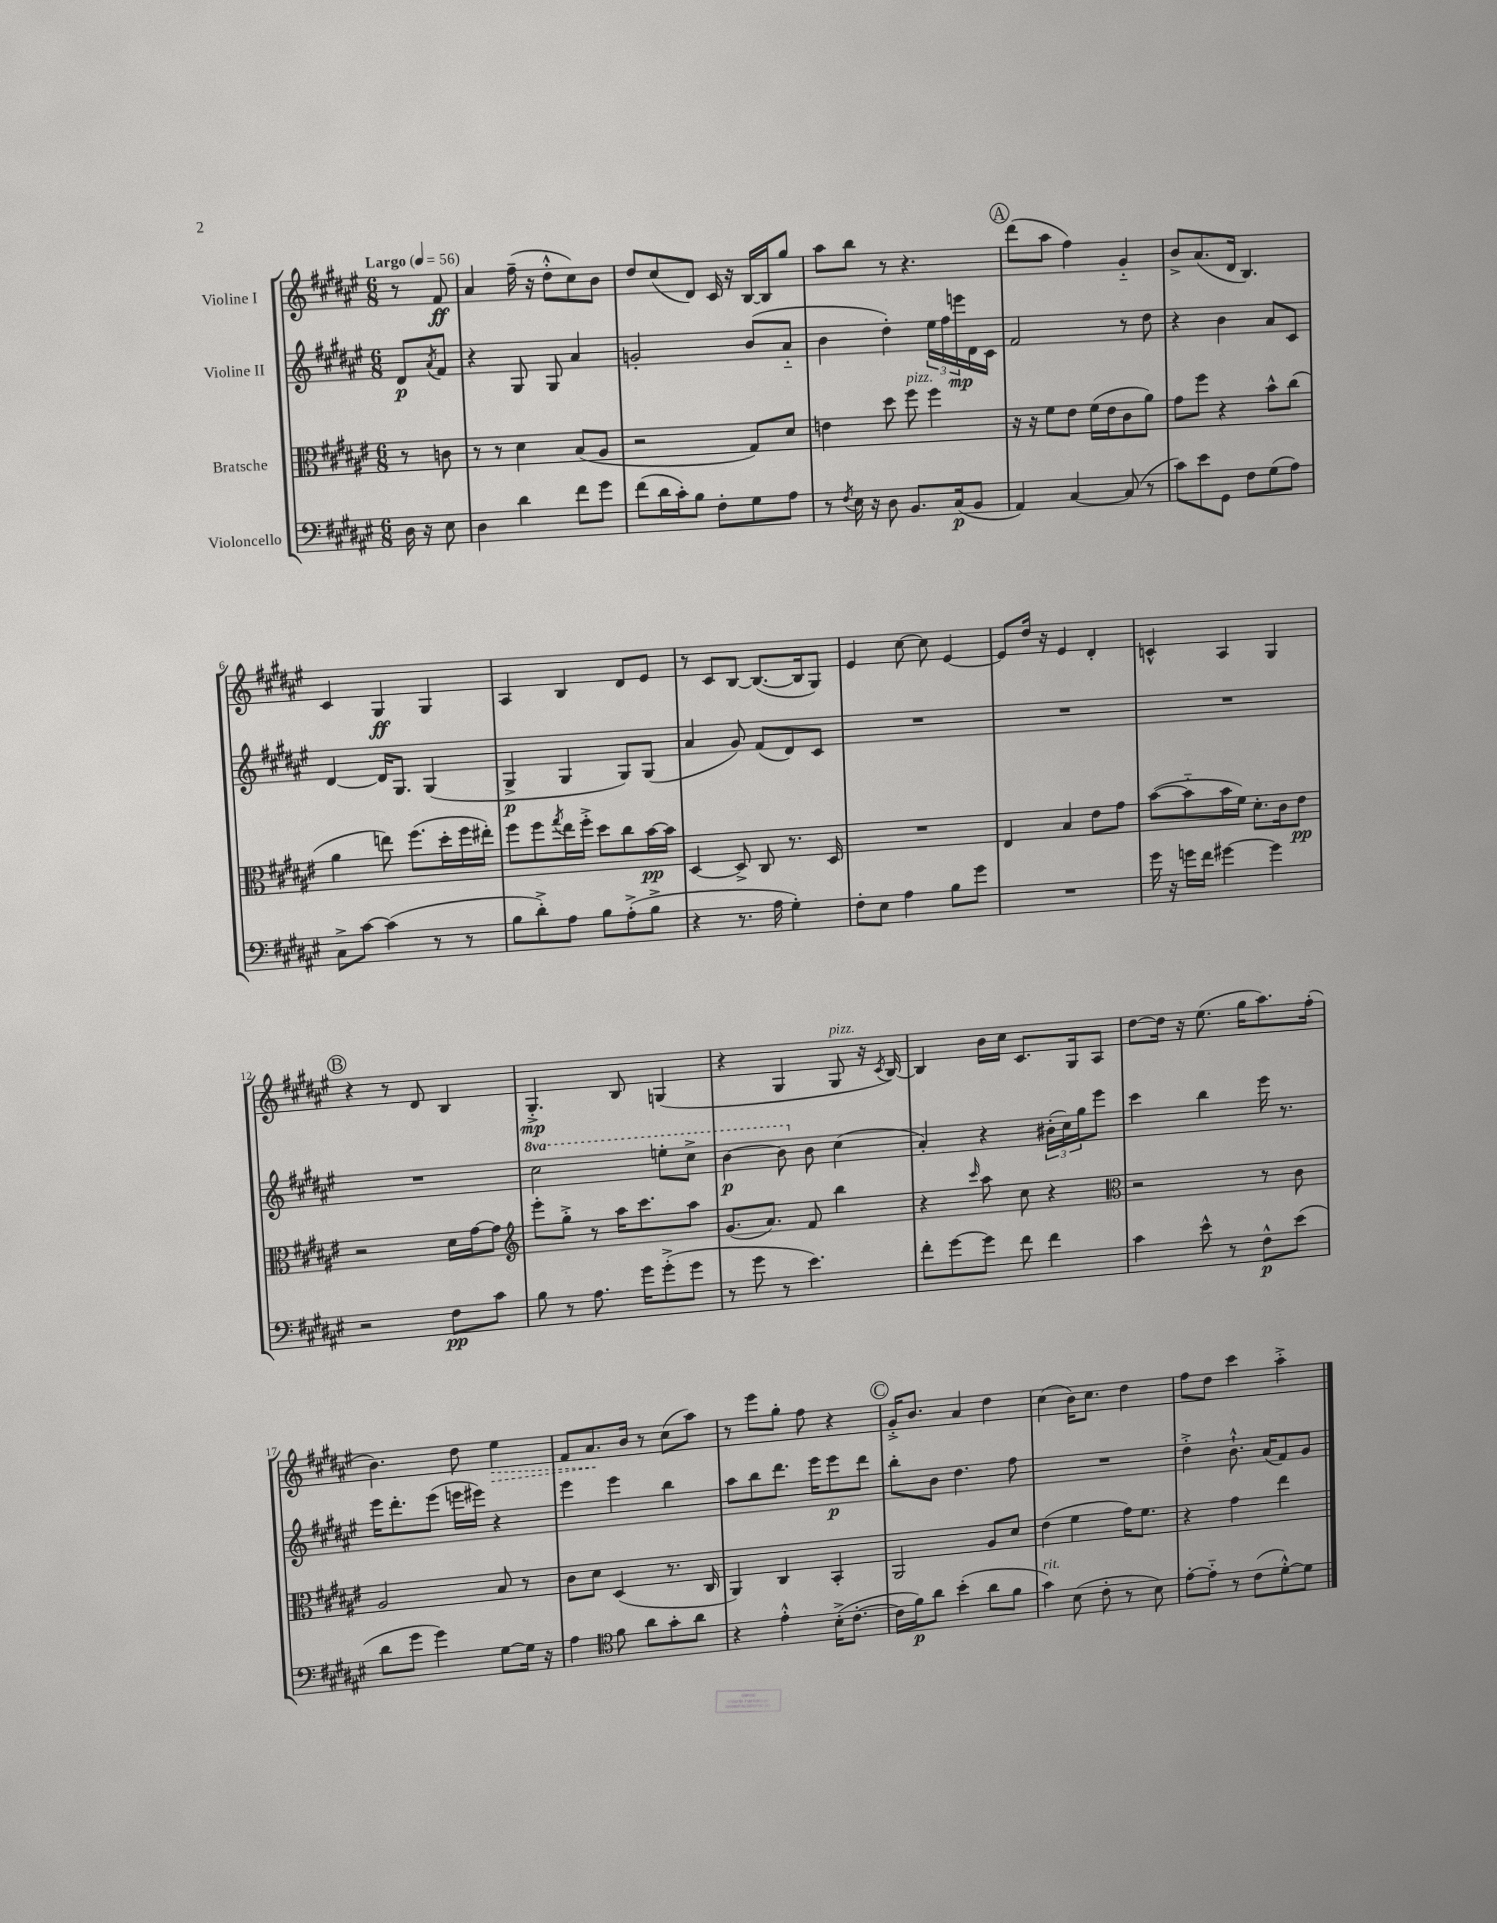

**kern	**dynam	**kern	**dynam	**kern	**dynam	**kern	**dynam
*part4	*part4	*part3	*part3	*part2	*part2	*part1	*part1
*staff4	*staff4	*staff3	*staff3	*staff2	*staff2	*staff1	*staff1
*I"Violoncello	*	*I"Bratsche	*	*I"Violine II	*	*I"Violine I	*
*clefF4	*	*clefC3	*	*clefG2	*	*clefG2	*
*k[f#c#g#d#a#e#]	*	*k[f#c#g#d#a#e#]	*	*k[f#c#g#d#a#e#]	*	*k[f#c#g#d#a#e#]	*
*M6/8	*	*M6/8	*	*M6/8	*	*M6/8	*
*MM56	*	*MM56	*	*MM56	*	*MM56	*
=	=	=	=	=	=	=	=
!	!	!	!	!	!	!LO:TX:a:B:t=Largo	!
16D#\	.	8r	.	8d#/L	p	8r	.
16r	.	.	.	.	.	.	.
.	.	.	.	8qa#/	.	.	.
8E#\	.	8cn\	.	8f#/J	.	8f#/	ff
=1	=1	=1	=1	=1	=1	=1	=1
4D#\	.	8r	.	4r	.	4a#/	.
.	.	8r	.	.	.	.	.
4d#\	.	4d#\	.	8G#/	.	(16ff#~\	.
.	.	.	.	.	.	16r	.
.	.	.	.	8G#/	.	8dd#'^^\L	.
8f#\L	.	(8B/L	.	4a#/	.	8cc#\)	.
8g#\J	.	8A#/J	.	.	.	8b\J	.
=2	=2	=2	=2	=2	=2	=2	=2
(8f#\L	.	2r	.	2gn'/	.	8dd#/L	.
16d#\L	.	.	.	.	.	(8cc#/	.
16c#'\J)	.	.	.	.	.	.	.
8B\J	.	.	.	.	.	8d#/J)	.
8F#'\L	.	.	.	.	.	16c#/	.
.	.	.	.	.	.	16r	.
8G#\	.	8G#/L)	.	(8b/L	.	[16B/LL	.
.	.	.	.	.	.	16B/J]	.
8A#\J	.	8d#/J	.	8a#/J	.	8gg#/J	.
=3	=3	=3	=3	=3	=3	=3	=3
8r	.	4en\	.	4b\	.	8aa#\L	.
8qF#/	.	.	.	.	.	.	.
16E#\	.	.	.	.	.	8bb\J	.
16r	.	.	.	.	.	.	.
8D#\	.	8dd#\	.	4dd#'\)	.	8r	.
!	!	!LO:TX:a:i:t=pizz.	!	!	!	!	!
8.BB/L	.	8ff#\	.	.	.	4.r	.
.	.	4ff#\	.	24ee#\LL	.	.	.
.	.	.	.	24ff#\	.	.	.
(16C#/k	p	.	.	.	.	.	.
.	.	.	.	24eeen\	mp	.	.
8BB/J	.	.	.	16d#\	.	.	.
.	.	.	.	16c#\JJ	.	.	.
!!LO:REH:place=s1:t=A
=4	=4	=4	=4	=4	=4	=4	=4
4AA#/)	.	16r	.	2f#/	.	(8ddd#\L	.
.	.	16r	.	.	.	.	.
.	.	8f#\L	.	.	.	8aa#\J	.
[4C#/	.	8e#\J	.	.	.	4ff#\)	.
.	.	(16f#\LL	.	.	.	.	.
.	.	16e#\J	.	.	.	.	.
(8C#/]	.	8c#\	.	8r	.	4g#/	.
8r	.	8a#\J)	.	8dd#\	.	.	.
=5	=5	=5	=5	=5	=5	=5	=5
8c#\L)	.	8g#\L	.	4r	.	8b^/L	.
8e#\	.	8ff#\J	.	.	.	(8.a#/	.
8GG#\J	.	4r	.	4b\	.	.	.
.	.	.	.	.	.	16d#/Jk	.
8F#\L	.	.	.	.	.	4.B/)	.
(8G#\	.	8b^^\L	.	8a#/L	.	.	.
8A#\J)	.	(8cc#\J	.	8c#/J	.	.	.
!!LO:LB:g=z
=6	=6	=6	=6	=6	=6	=6	=6
8C#^\L	.	4a#\	.	[4d#/	.	4c#/	.
[8c#\J	.	.	.	.	.	.	.
(4c#\]	.	8een\)	.	16d#/KL]	.	4G#/	ff
.	.	.	.	8.G#/J	.	.	.
.	.	(8.ff#\L	.	.	.	.	.
8r	.	.	.	(4G#/	.	4G#/	.
.	.	16dd#'\L	.	.	.	.	.
8r	.	16ff#\	.	.	.	.	.
.	.	16ee#X'\JJ)	.	.	.	.	.
=7	=7	=7	=7	=7	=7	=7	=7
8B\L	.	8ff#\L	.	4G#^/	p	4A#/	.
8d#'^\)	.	8ff#\	.	.	.	.	.
.	.	8qgg#/	.	.	.	.	.
8A#\J	.	16ee#\L	.	4G#/	.	4B/	.
.	.	16ff#'^\JJ	.	.	.	.	.
8B\L	.	8dd#\L	.	.	.	.	.
(8A#'^\	.	8cc#\	.	8G#/L)	.	8d#/L	.
8B^\J	.	[16b\L	pp	(8G#/J	.	8e#/J	.
.	.	16b\JJ]	.	.	.	.	.
=8	=8	=8	=8	=8	=8	=8	=8
4r	.	[4D#/	.	4a#/	.	8r	.
.	.	.	.	.	.	8c#/L	.
8.r	.	8D#^/]	.	8g#/)	.	[8B/J	.
.	.	8C#/	.	(8f#/L	.	(8.B/L_	.
16A#\	.	.	.	.	.	.	.
4G#'\)	.	8.r	.	8d#/)	.	.	.
.	.	.	.	.	.	16B/k]	.
.	.	.	.	8c#/J	.	8G#/J)	.
.	.	16D#/	.	.	.	.	.
=9	=9	=9	=9	=9	=9	=9	=9
8F#'\L	.	2.r	.	2.r	.	4e#/	.
8E#\J	.	.	.	.	.	.	.
4A#\	.	.	.	.	.	[8cc#\	.
.	.	.	.	.	.	8cc#\]	.
8B\L	.	.	.	.	.	[4e#/	.
8g#\J	.	.	.	.	.	.	.
=10	=10	=10	=10	=10	=10	=10	=10
2.r	.	4E#/	.	2.r	.	8e#/L]	.
.	.	.	.	.	.	16dd#/Jk	.
.	.	.	.	.	.	16r	.
.	.	4B/	.	.	.	4e#/	.
.	.	8e#\L	.	.	.	4d#'/	.
.	.	8g#\J	.	.	.	.	.
=11	=11	=11	=11	=11	=11	=11	=11
16g#\	.	([8b\L	.	2.r	.	4cn^^/	.
16r	.	.	.	.	.	.	.
16gn\LL	.	8b\]	.	.	.	.	.
16f#\JJ	.	.	.	.	.	.	.
[4g#X\	.	16b\L	.	.	.	4A#/	.
.	.	16f#\JJ)	.	.	.	.	.
.	.	8.d#'\L	.	.	.	.	.
4g#\]	.	.	.	.	.	4G#/	.
.	.	16c#\k	.	.	.	.	.
.	.	8e#\J	pp	.	.	.	.
!!LO:LB:g=z
!!LO:REH:place=s1:t=B
=12	=12	=12	=12	=12	=12	=12	=12
2r	.	2r	.	2.r	.	4r	.
.	.	.	.	.	.	8r	.
.	.	.	.	.	.	8d#/	.
8F#\L	pp	16d#\LL	.	.	.	4B/	.
.	.	[16g#\J	.	.	.	.	.
8c#\J	.	8g#\J]	.	.	.	.	.
=13	=13	=13	=13	=13	=13	=13	=13
*	*	*clefG2	*	*	*	*	*
*	*	*	*	*8va	*	*	*
8B\	.	8eee#'\L	.	2ccc#\	.	4.G#'^/	mp
8r	.	8gg#'^\J	.	.	.	.	.
8.A#\	.	8r	.	.	.	.	.
.	.	16aa#\KL	.	.	.	8B/	.
16g#\KL	.	8.ccc#\	.	.	.	.	.
(8g#'^\	.	.	.	8eeen'\L	.	(4Gn/	.
8g#\J	.	8aa#\J	.	8ccc#^\J	.	.	.
=14	=14	=14	=14	=14	=14	=14	=14
8r	.	(8.g#/L	.	[4bb\	p	4r	.
8g#\	.	.	.	.	.	.	.
.	.	8.a#/J)	.	.	.	.	.
8r	.	.	.	8bb\]	.	4G#/	.
*	*	*	*	*X8va	*	*	*
4.e#\)	.	8f#/	.	8b\	.	.	.
!	!	!	!	!	!	!LO:TX:a:i:t=pizz.	!
.	.	4bb\	.	(4cc#\	.	8G#/	.
.	.	.	.	.	.	16r	.
.	.	.	.	.	.	8qc#/	.
.	.	.	.	.	.	[16B/)	.
=15	=15	=15	=15	=15	=15	=15	=15
8f#'\L	.	4r	.	4a#'/)	.	4B/]	.
[8g#\	.	.	.	.	.	.	.
.	.	16qqccc#/	.	.	.	.	.
8g#\J]	.	8aa#\	.	4r	.	16b\LL	.
.	.	.	.	.	.	16cc#\JJ	.
8f#\	.	8cc#\	.	.	.	8.c#/L	.
4f#\	.	4r	.	(24b#X'\LL	.	.	.
.	.	.	.	24cc#\)	.	.	.
.	.	.	.	.	.	16G#/k	.
.	.	.	.	24gg#\J	.	.	.
.	.	.	.	8eee#\J	.	8A#/J	.
=16	=16	=16	=16	=16	=16	=16	=16
*	*	*clefC3	*	*	*	*	*
4c#\	.	2r	.	4ccc#\	.	[8dd#\L	.
.	.	.	.	.	.	16dd#\Jk]	.
.	.	.	.	.	.	16r	.
8e#^^\	.	.	.	4bb\	.	(8.ee#\	.
8r	.	.	.	.	.	.	.
.	.	.	.	.	.	16gg#\KL	.
8F#^^\L	p	8r	.	16eee#\	.	8.aa#\)	.
.	.	.	.	8.r	.	.	.
(8e#\J	.	8c#\	.	.	.	.	.
.	.	.	.	.	.	(16ff#'\Jk	.
!!LO:LB:g=z
=17	=17	=17	=17	=17	=17	=17	=17
8d#\L	.	2A#/	.	16eee#\KL	.	4.b\)	.
.	.	.	.	8.ddd#'\	.	.	.
8g#\J	.	.	.	.	.	.	.
4g#\)	.	.	.	(8eee#\J	.	.	.
.	.	.	.	16eeen\LL	.	8dd#\	.
.	.	.	.	16eee#X\JJ)	.	.	.
!	!	!	!	!	!	!	!LO:HP:b
[8G#\L	.	8B/	.	4r	.	4ee#\	>
16G#\Jk]	.	8r	.	.	.	.	.
16r	.	.	.	.	.	.	.
=18	=18	=18	=18	=18	=18	=18	=18
4A#\	.	8c#\L	.	4eee#\	.	8f#/L	.
.	.	8d#\J	.	.	.	8.a#/	.
*clefC4	*	*	*	*	*	*	*
8f#\	.	(4D#/	.	4eee#\	.	.	.
.	.	.	.	.	.	16b/Jk	]
8a#\L	.	.	.	.	.	8r	.
8g#'\	.	8.r	.	4bb\	.	(8cc#\L	.
8a#\J	.	.	.	.	.	8aa#\J)	.
.	.	16C#/	.	.	.	.	.
=19	=19	=19	=19	=19	=19	=19	=19
4r	.	4AA#/)	.	8aa#\L	.	8r	.
.	.	.	.	8bb\	.	8eee#\L	.
4e#'^^\	.	4C#/	.	8.ddd#\J	.	8gg#'\J	.
.	.	.	.	.	.	8ff#\	.
.	.	.	.	16eee#\KL	.	.	.
(16B'^\KL	.	4BB'/	.	8eee#\	p	4r	.
[8.c#'\J	.	.	.	.	.	.	.
.	.	.	.	8ddd#\J	.	.	.
!!LO:REH:place=s1:t=C
=20	=20	=20	=20	=20	=20	=20	=20
16c#\LL]	.	2AA#/	.	8bb'\L	.	16g#'^/KL	.
16f#\J)	p	.	.	.	.	8.b/J	.
8a#\J	.	.	.	8b\J	.	.	.
(4b'\	.	.	.	4.dd#\	.	4a#/	.
8a#\L	.	8A#/L	.	.	.	4dd#\	.
8f#\J	.	8d#/J	.	8ff#\	.	.	.
=21	=21	=21	=21	=21	=21	=21	=21
!LO:TX:a:i:t=rit.	!	!	!	!	!	!	!
4g#\)	.	(4e#\	.	2.r	.	(4cc#\	.
(8B\	.	4f#\	.	.	.	16b\KL)	.
.	.	.	.	.	.	8.cc#\J	.
8c#'\	.	.	.	.	.	.	.
8r	.	16g#\KL)	.	.	.	4dd#\	.
.	.	8.f#\J	.	.	.	.	.
8B\)	.	.	.	.	.	.	.
=22	=22	=22	=22	=22	=22	=22	=22
[8e#'\L	.	4r	.	4dd#'^\	.	8ff#\L	.
8e#\J]	.	.	.	.	.	8dd#\J	.
8r	.	4g#\	.	8.b`^^\	.	4ccc#\	.
(8c#\L	.	.	.	.	.	.	.
.	.	.	.	(16a#/KL	.	.	.
[8d#'^^\)	.	4ee#\	.	8f#/)	.	4aa#'^\	.
8d#\J]	.	.	.	8g#/J	.	.	.
==	==	==	==	==	==	==	==
*-	*-	*-	*-	*-	*-	*-	*-
